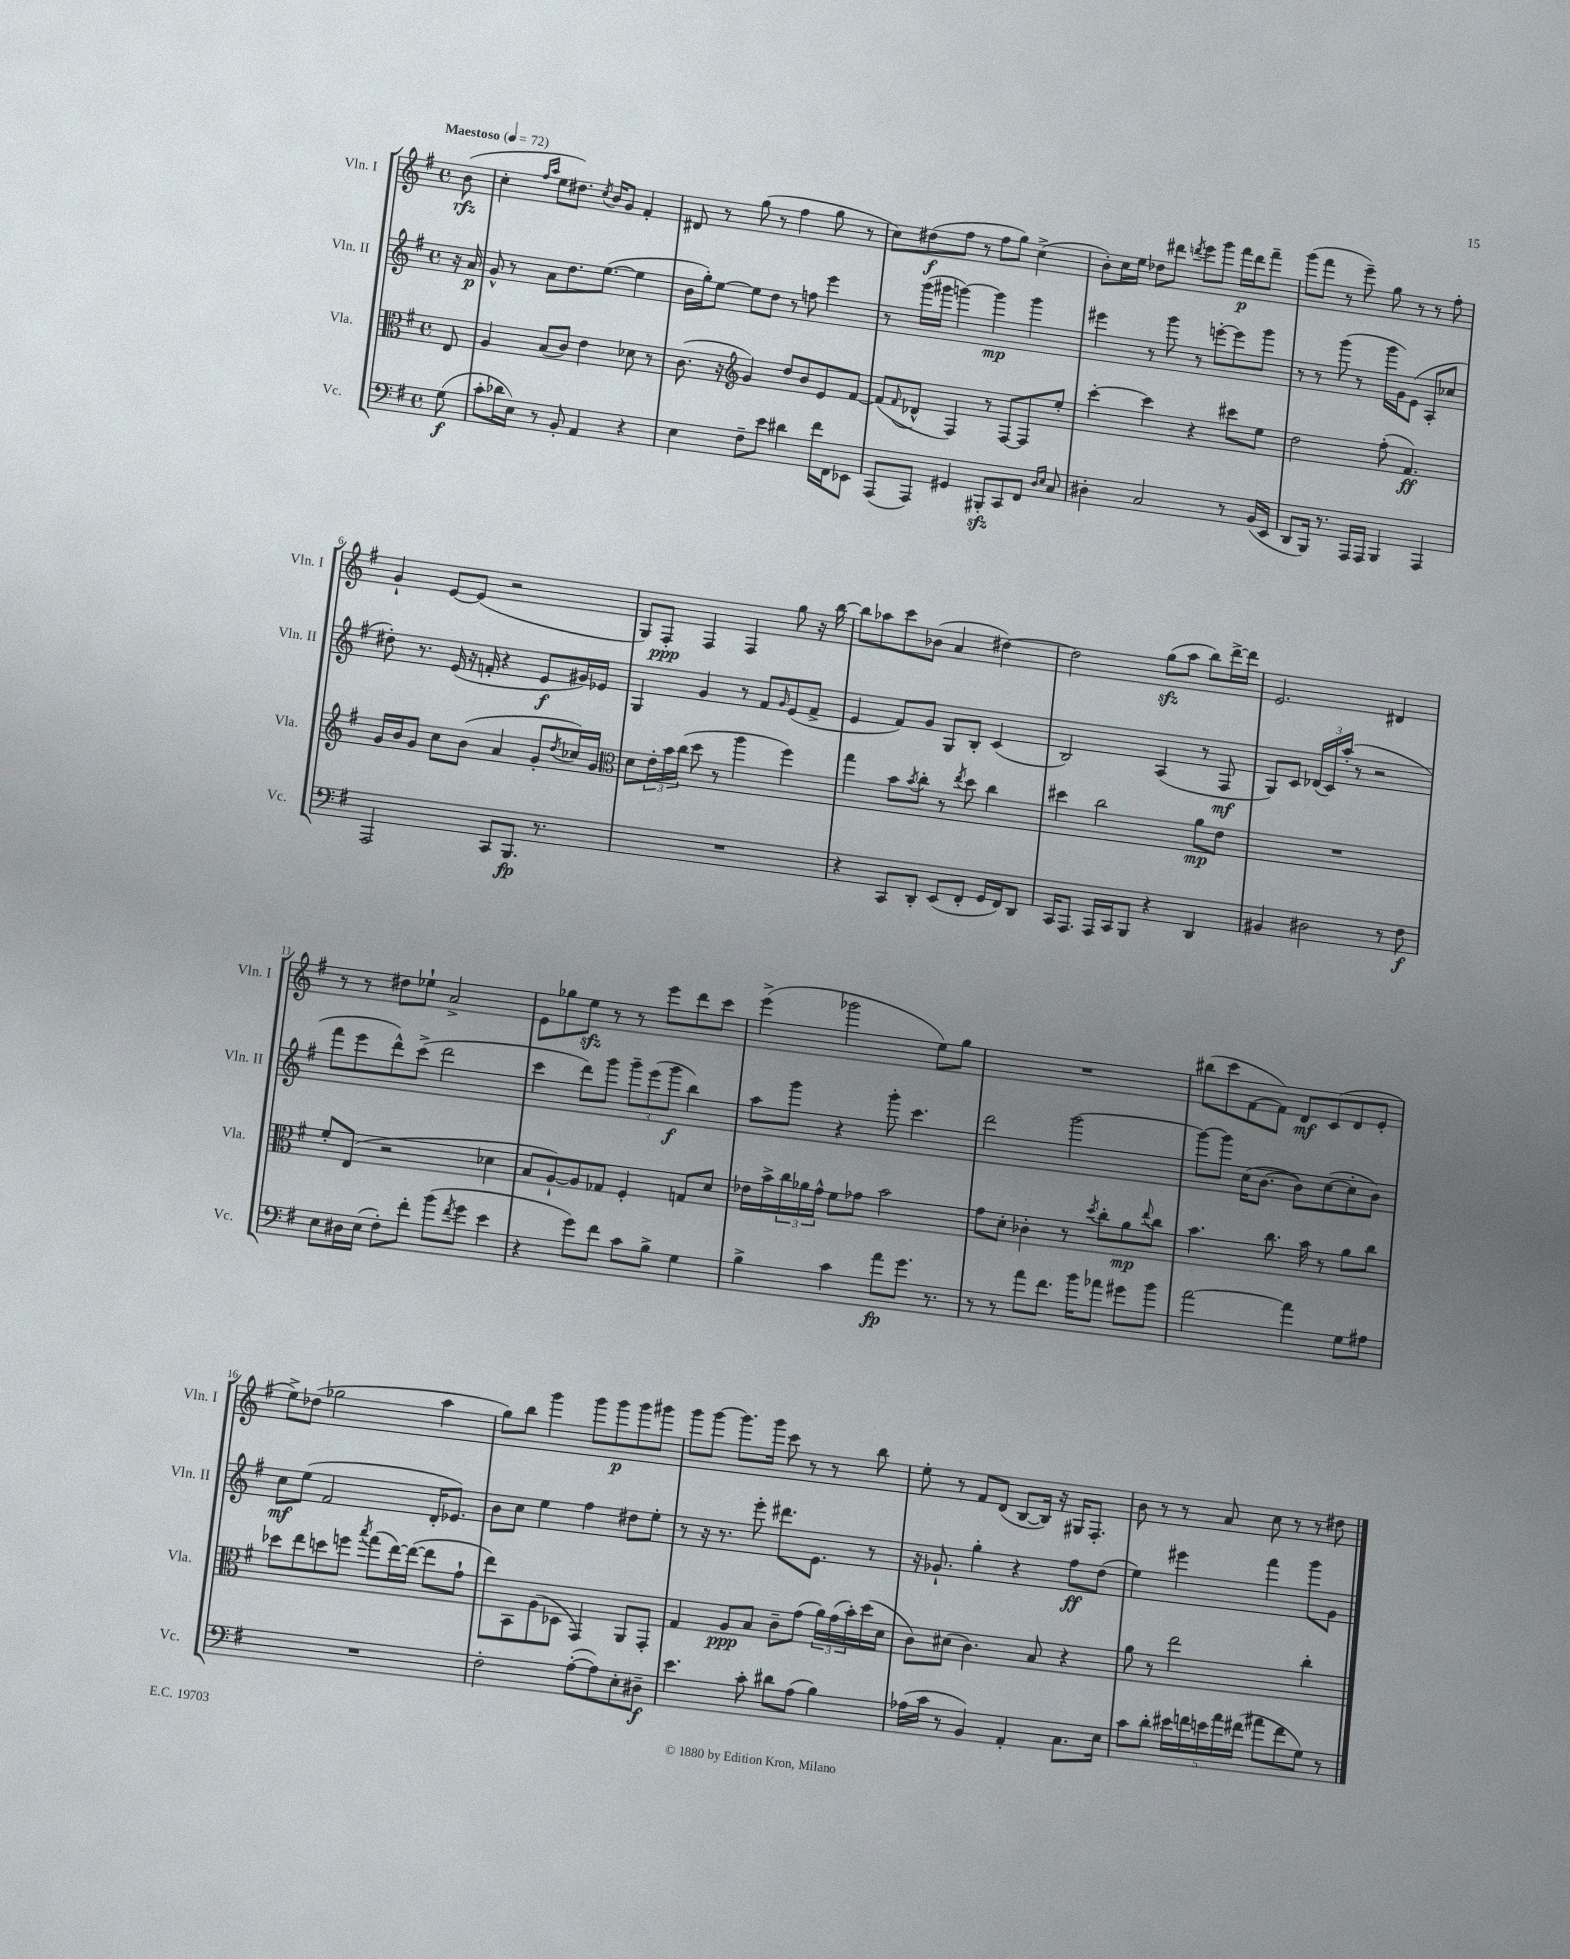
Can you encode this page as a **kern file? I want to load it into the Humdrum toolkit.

**kern	**kern	**kern	**kern
*staff4	*staff3	*staff2	*staff1
*clefF4	*clefC3	*clefG2	*clefG2
*k[f#]	*k[f#]	*k[f#]	*k[f#]
*M4/4	*M4/4	*M4/4	*M4/4
*met(c)	*met(c)	*met(c)	*met(c)
*MM72	*MM72	*MM72	*MM72
(8G\	8E/	16r	(8b\
.	.	16a/	.
=	=	=	=
8c'\L	4A/	8g^^/	4cc'\
16d-\L	.	8r	.
16E\JJ)	.	.	.
.	.	.	16qqff#/LL
.	.	.	16qqaa/JJ
8r	(8B/L	8a\L	8ee\L
8BB'/	8c/J)	8.dd\	8.dd#\J)
4AA/	4e\	.	.
.	.	.	8qcc/
.	.	([8.ee\J	16b/LK
.	.	.	8g/J
4r	8d-\	4ee\]	4f#'/
.	8r	.	.
=	=	=	=
4E\	(8.c\	16b\LL	8d#/
.	.	16gg'\J)	.
.	.	[8ee\J	8r
.	16r	.	.
*	*clefG2	*	*
8F#~\L	4g/)	8ee\]L	(8gg\
8e\J	.	8dd\J	8r
4d#\	8dd/L	8r	4ff#\
.	8b/	8ff\	.
16f#\LL	8e/	4eee\	8gg\
16FF#\J	.	.	.
8EE-\J	[8f#/J	.	8r
=	=	=	=
(8AAA/L	(8f#/]L	8r	8cc\L)
.	8qqf#/	.	.
8AAA/J)	8d-^^/J	(16ggg\LL	(8dd#\
.	.	16ggg#\JJ	.
4GG#/	4F#/)	[4ggg\)	8ff#\J
.	.	.	8r
8BBB#'/L	8r	4ggg\]	8ff#\L
8CC/	[8F#/L	.	8gg\J)
8FF#/J	8F#/]	4ggg\	(4cc^\
16qqD/LL	.	.	.
16qqE/JJ	.	.	.
8C/	8ee'/J	.	.
=	=	=	=
4D#'\	[4ccc'\	4eee#\	8b'\L)
.	.	.	16cc\L
.	.	.	16ee\JJ
2C/	4ccc\]	8r	8dd-\L
.	.	8ggg\	8ddd#\J
.	.	.	8qddd/
.	4r	8r	8eee\L
.	.	[8eee'\L	8ggg\J
8r	8ccc#\L	8eee\]	16fff#\LL
.	.	.	16ddd\J
(16BB/LL	8ee\J	8ggg\J	8fff#~\J
16EE/JJ	.	.	.
=	=	=	=
8DD/L	2dd\	8r	(8ggg\L
16BBB/Jk)	.	8r	8fff#\J
8.r	.	.	.
.	.	(8ggg\	8r
16AAA/LL	.	8r	8eee~\)
16AAA/JJ	.	.	.
4BBB/	(8ff#'\	16ggg\LL	8gg\
.	.	16g\J)	.
.	4.f#/)	(8e\J	8r
4AAA/	.	8A'/L	8r
.	.	8cc-/J	8ff#'\
=	=	=	=
2AAA/	16g/LL	8dd#'\)	4g`/
.	16b/J	.	.
.	8g/J	8.r	.
.	8cc\L	.	[8e/L
.	.	(16e/	.
.	(8b\J	16r	(8e/]J
.	.	16f'/	.
8CC/L	4a/	4r	2r
8.BBB/J	.	.	.
.	8g'/L	8e/L	.
8.r	.	.	.
.	8qdd/	.	.
.	16cc-/L)	16g#/L)	.
.	16g/JJ	16e-/JJ	.
=	=	=	=
*	*clefC3	*	*
1r	8d\L	4G/	8G/L)
.	24e'\L	.	8F#'/J
.	24b\	.	.
.	(24cc\JJ	.	.
.	8dd\	4g/	4F#/
.	8r	.	.
.	4aa\	8r	4F#/
.	.	8f#/L	.
.	.	16qqg/	.
.	4ff#\)	(8e/	8gg\
.	.	8f#^/J	16r
.	.	.	[16bb\
=	=	=	=
4r	4gg\	4e/	8bb\]L
.	.	.	8aa-\
8CC/L	8b\L	8f#/L)	8ccc\
.	8qb/	.	.
8DD'/J	8cc'\J	8g/J	(8b-\J
(8EE/L	8r	8G/L	4a/
.	8qee/	.	.
8FF#'/J	8dd\	8B'/J	.
16GG/LL	4cc\	(4c/	[4dd#\)
16FF#/J)	.	.	.
8DD/J	.	.	.
=	=	=	=
16CC/LK	4dd#\	2B/)	2dd#\]
8.AAA/J	.	.	.
16AAA/LL	2cc\	.	.
16CC/J	.	.	.
8BBB/J	.	.	.
4r	.	(4A/	(8gg\L
.	.	.	8aa\J
4DD/	8a\L	8r	8bb\L)
.	8e\J	8F#/	[16ddd^\L
.	.	.	16ddd\]JJ
=	=	=	=
4BB#/	1r	8G/L)	2.e/
.	.	8c/J	.
2D#\	.	(24d-/LL	.
.	.	24c/)	.
.	.	(24aa'/JJ	.
.	.	8r	.
.	.	2r	.
8r	.	.	4d#/
8F#\	.	.	.
=	=	=	=
8E\L	8f#'/L	8fff#\L	8r
16D#\L	(8E/J	8eee\	8r
(16E\JJ	.	.	.
8F#'\L)	2r	8ddd^^\)	8dd#\L
8f#'\J	.	(8ccc^\J	8ee-`\J
(8b\L	.	2ddd\	2a^/
8qf#/	.	.	.
8g\J	.	.	.
4e\	4d-\	.	.
=	=	=	=
4r	8B/L	4ccc\	8e\L
.	[8A`/)	.	8gg-\
8g\L)	8A/]	8ddd\L)	8ee\J
8f#\J	8G-/J	8ggg\J	8r
8c\L	4F#'/	12ggg~\L	8r
.	.	(12eee\	.
8B^\J	.	.	8eee\L
.	.	12ggg\J	.
4G\	8G/L	4bb\)	8ddd\
.	8d/J	.	8ccc\J
=	=	=	=
4B^\	16e-\LL	8aa\L	(4eee^\
.	16b^\	.	.
.	24cc\	8ggg\J	.
.	24a-\	.	.
.	24g^^\JJ	.	.
4c\	8f#\L	4r	2ggg-\
.	8g-\J	.	.
8a\L	2b\	8ggg'\	.
8.g\J	.	4.ccc\	.
.	.	.	8ee\L)
8.r	.	.	.
.	.	.	8gg\J
=	=	=	=
8r	8g\L	2ddd\	1r
8r	8d'\J	.	.
8a\L	4c-'\	.	.
8.f#\J	.	.	.
.	8r	[2ggg\	.
16b\LK	.	.	.
.	8qdd/	.	.
8a-\J	8cc'\L	.	.
8g#\L	8a\	.	.
.	8qqee/	.	.
8b\J	8cc\J	.	.
=	=	=	=
[2a\	4.b\	8ggg\_L	(8bb#\L
.	.	8ggg\]J	8ccc\
.	.	(16cc\LK	[8f#\
.	.	[8.b\J	.
.	8.cc\	.	8f#\]J)
4a\]	.	8b\]L)	8d/L
.	16b\	.	.
.	8r	([8cc\	(8c/
8G\L	8a\L	8cc'\]	8d/
8A#\J	8cc\J	8b\J)	8e'/J
=	=	=	=
1r	8dd-\L	8cc\L	8ee^\L)
.	8ee\	(8ee\J	(8dd-\J
.	8dd\	2f#/	2gg-\
.	8ff\J	.	.
.	8qbb/	.	.
.	(8gg\L	.	.
.	[16ee\L)	.	.
.	(16ee\_JJ	.	.
.	8ee\]L	16d'/LK	4aa\
.	.	8.e-/J)	.
.	8g`\J	.	.
=	=	=	=
2F#'\	8ee\L)	8b\L	8gg\L)
.	8BB\	8cc\J	8bb\J
.	(8A\	4ee\	4ggg\
.	8D-\J	.	.
([8A'\L	4GG/)	4ff#\	8ggg\L
8A\])	.	.	8ggg\
8E'\	8AA/L	8dd#\L	8ggg\
8D#~\J	8GG'/J	8ee'\J	8ggg#\J
=	=	=	=
4.e\	4G/	8r	8ggg\L
.	.	16r	[8ggg\J
.	.	8.r	.
.	8A/L	.	8.ggg\]L
8c'\	8B/J	8eee'\	.
.	.	.	16ggg\Jk
8d#\L	8c~\L	8.ddd#\L	8ccc\
(8A\J	(8g\J	.	8r
.	.	8.e\J	.
4B\)	24a\LL)	.	8r
.	(24g\	.	.
.	24b'\)	.	.
.	(16dd\	8r	8bb\
.	16d\JJ	.	.
=	=	=	=
(16A-\LL	8c\L)	16r	8ee'\
16c\JJ	.	8.g-`/	.
8r	(8d#\J	.	8r
4BB/)	4.c\)	4gg'\	8f#/L
.	.	.	(8d/J
4AA'/	.	4r	[8B/L
.	8B/	.	16B/]Jk)
.	.	.	16r
8.C\L	4r	8ff#\L	16G#/LK
.	.	.	8.F#'/J
.	.	(8dd\J	.
16E\Jk	.	.	.
=	=	=	=
8c\L	8a\	4ee\)	8b\
8d'\J	8r	.	8r
20e#\LL	2ee\	4eee#\	8r
20f\	.	.	.
20e\	.	.	.
.	.	.	8a/
20a\	.	.	.
(20f#\JJ	.	.	.
8a#\L	.	4fff#\	8cc\
8f#\	.	.	8r
8G\J)	4cc'\	8ggg\L	8r
8r	.	8g\J	8dd#\
==	==	==	==
*-	*-	*-	*-
